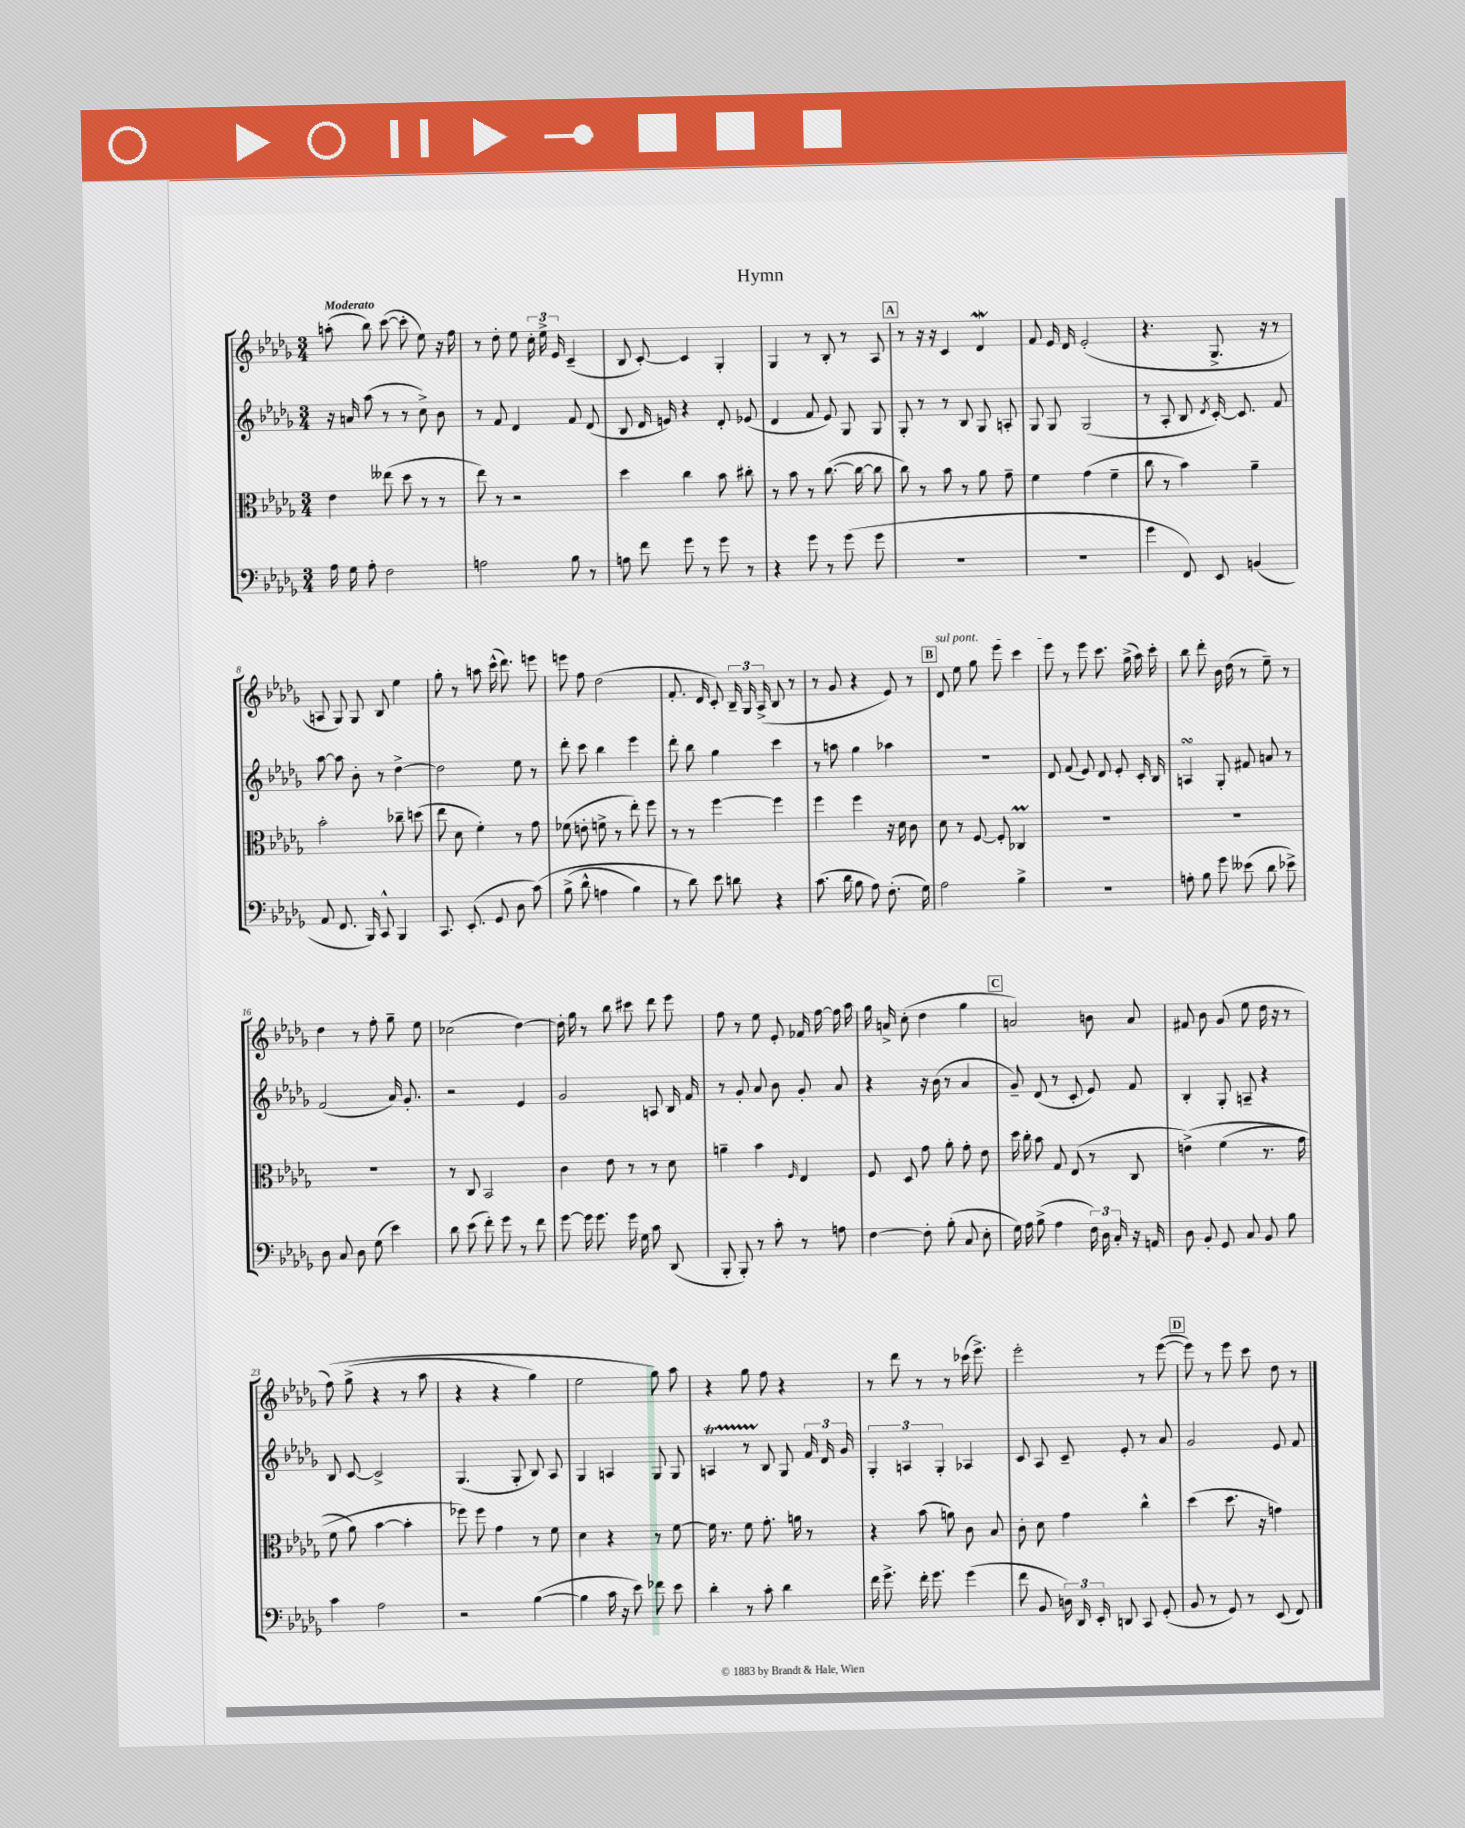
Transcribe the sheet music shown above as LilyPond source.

\header { title = "Hymn" }
<<
\new StaffGroup <<
\new Staff = "s0" {
    \clef treble \key des \major \numericTimeSignature \time 3/4 \tempo "Moderato"
    \autoBeamOff a''8-.( bes''8) c'''8~( c'''8-. ees''8) r16 f''16 |
    r8 des''8-. ees''8 \tuplet 3/2 { c''16-. ees''16-> ees'16 } c'4--( |
    bes8 c'8~-.) c'4 ges4-. |
    ges4 r8 bes8-. r8 aes8 |
    \mark \markup { \box "A" } r8 r16 r16 c'4 des'4\mordent |
    f'8 ees'16 des'16 ees'2-.( |
    r4. ges8.-> r16 r8 |
    a8 ges8) ges8 bes8 ees''4 |
    ges''8-. r8 a''8 c'''16-^( des'''8.) e'''8 |
    e'''8 f''8 des''2( |
    f'8.-. des'16 c'8-.) \tuplet 3/2 { bes16-- ges16 aes16->( } bes8 r8 |
    r8 ges'8 r4 ees'8) r8 |
    \mark \markup { \box "B" } \once \override TextSpanner.bound-details.left.text = \markup { \italic "sul pont." } des'8\startTextSpan ees''8 ges''8 ees'''8 c'''4 |
    ees'''8\stopTextSpan r8 ees'''8 c'''8. ges''16->( aes''16) c'''16-. |
    bes''8 des'''8-. bes'16 des''16( r8 ees''8--) r8 |
    des''4 r8 f''8-. ges''8-- ees''8 |
    ces''2( des''4~) |
    des''16-. ges''16 r8 bes''8 cis'''8 des'''8 ees'''8 |
    f''8 r8 ees''8 ees'8-. fes'16 f''16~ f''16 aes''16 |
    ges''16 a'16-> c''8-.( des''4 ges''4 |
    \mark \markup { \box "C" } a'2) b'8 a'8 |
    fis'8 bes'8 ges'8( ees''8 des''16 r16 r8 |
    f''8)\( ges''8->( r4 r8 aes''8 |
    r4 r4 ges''4) |
    ees''2 ges''8\) aes''8 |
    r4 ges''8 f''8 r4 |
    r8 des'''8 r8 r8 ces'''16( ees'''8.->) |
    ees'''2-. r8 ees'''8~( |
    \mark \markup { \box "D" } ees'''8) r8 ees'''8 c'''8 des''8 r8 \bar "|." |
}
\new Staff = "s1" {
    \clef treble \key des \major \numericTimeSignature \time 3/4
    \autoBeamOff r16 a'16 aes''8( r8 r8 c''8->) bes'8 |
    r8 f'8 des'4 f'8 des'8( |
    bes8 des'16 e'16) r4 des'8-. ees'8( |
    des'4 f'8 ees'8) ges8 ges8 |
    \mark \markup { \box "A" } ges8-. r8 r8 bes8 ges8 a8-. |
    ges8 ges8 ges2( |
    r8 aes8-. bes8 \acciaccatura { des'8 } c'16~-.) c'8. f'8 |
    aes''8~ aes''8 bes'8-. r8 des''4~-> |
    des''2 ees''8 r8 |
    des'''8-. c'''8 bes''4 ees'''4 |
    des'''8-. bes''8 ges''4 c'''4 |
    r8 a''8 ges''4 aes''4 |
    \mark \markup { \box "B" } R2. |
    des'8 f'8( ees'8) des'8 ees'8-. c'16-. bes16 |
    a4\turn ges8-. fis'8 a'8 r8 |
    f'2( aes'16) ges'8.-. |
    r2 ees'4 |
    ges'2 a8 bes16 f'16 |
    r8 ges'8-. aes'8 bes'8 ges'8-. aes'8 |
    r4 r16 bes'16( r8 aes'4 |
    \mark \markup { \box "C" } ges'8--) des'8( r8 c'8-. ees'8) f'8 |
    bes4-. ges8-. a8-- r4 |
    bes8 c'8~ c'2-> |
    ges4.( ges8-. bes8) aes8 |
    ges4 a4 ges8 ges8 |
    a4\startTrillSpan r8 bes8\stopTrillSpan ges8 \tuplet 3/2 { f'16 des'16 ges'16 } |
    \tuplet 3/2 { ges4-. a4 ges4-. } aes4 |
    c'8 aes8 c'8-- ees'8-. r8 aes'8 |
    \mark \markup { \box "D" } ges'2 ees'8 f'8 \bar "|." |
}
\new Staff = "s2" {
    \clef alto \key des \major \numericTimeSignature \time 3/4
    \autoBeamOff ees'4 eeses''8( des''8 r8 r8 |
    ees''8) r8 r2 |
    des''4 c''4 bes'8 cis''8-. |
    r8 bes'8 r8 c''8.~( c''16~ c''8 |
    \mark \markup { \box "A" } c''8) r8 bes'8 r8 aes'8 ges'8-- |
    f'4 ges'4( f'4-- |
    c''8 r8 bes'4) aes'4-- |
    bes'2-. ces''8-- d''8( |
    ees''8 des'8 f'4-.) r8 ges'8 |
    fes'8( e'8-. f'8-> r8 ees''8-.) f''8 |
    r8 r8 f''4~ f''4 |
    f''4 f''4 r16 des'16 c'8 |
    \mark \markup { \box "B" } des'8 r8 f8~ f8-. ces4\prall |
    R2. |
    R2. |
    R2. |
    r8 c8 bes,2 |
    c'4 ees'8 r8 r8 des'8 |
    a'4-- bes'4 \grace { f16 } ees4 |
    f8 des8 ges'8 aes'8-. ges'8-. ees'8 |
    \mark \markup { \box "C" } des''16 c''16-. bes'8 ges8 ees8( r8 c8 |
    e'4->)\( f'4( r8. ges'16 |
    f'8 aes'8) bes'4~ bes'4-. |
    fes''8\) fes''8 ges'4 r8 f'8 |
    des'4 r4 r8 f'8~ |
    f'16 r8. f'8 ges'8.-. a'16 r8 |
    r4 bes'8( a'8) c'8 bes8 |
    c'8-. des'8 ges'4 c''4-^ |
    \mark \markup { \box "D" } des''4( des''8. r16 g'4) \bar "|." |
}
\new Staff = "s3" {
    \clef bass \key des \major \numericTimeSignature \time 3/4
    \autoBeamOff aes16 ges16 aes8-. f2 |
    a2 bes8 r8 |
    a8 f'8 ges'8 r8 ges'8 r8 |
    r4 ges'8 r8 ges'8( ges'8 |
    \mark \markup { \box "A" } R2. |
    R2. |
    ges'4 f,8) ees,8 b,4( |
    aes,8 f,8. bes,,16) c,8-^ bes,,4 |
    c,8. ees,8.-.( ges,8 des8 c'8)\( |
    bes8->( des'8-^ a4 bes4) |
    r8 des'8\) ees'8 d'8 r4 |
    c'8.( des'16 bes8 aes8) f8.-.( ges16) |
    \mark \markup { \box "B" } aes2 bes4-> |
    R2. |
    a8-. bes8 ges'8 eeses'8( des'8 ees'8->) |
    des8 c8 des8 ges8( ees'4) |
    des'8 ees'8( f'8-.) ges'8 r8 f'8 |
    ges'8~ ges'16 ges'8. ges'16 ges16 c'8 des,8( |
    bes,,8-. bes,,8-.) r8 c'8-. r8 a8 |
    f4~ f8-. bes8-.( c8 ees8-. |
    \mark \markup { \box "C" } ges16) aes16 bes8->( aes4 \tuplet 3/2 { f16) des16 c16-. } r16 a,16 |
    des8 bes,8-. ges,8 c8 bes,8 bes8 |
    c'4 aes2 |
    r2 bes4~( |
    bes4 c'16 r16 ees'8) fes'8 ees'8 |
    des'4-. r8 c'8-. des'4 |
    f'16 ges'8.-> f'16-. ges'8. ges'4( |
    f'8 bes,8 \tuplet 3/2 { d16) des,16 ees,16-. } d,8 c,8 ges,8-.( |
    \mark \markup { \box "D" } bes,8 r8 ges,8) r8 ees,8( f,8) \bar "|." |
}
>>
>>
